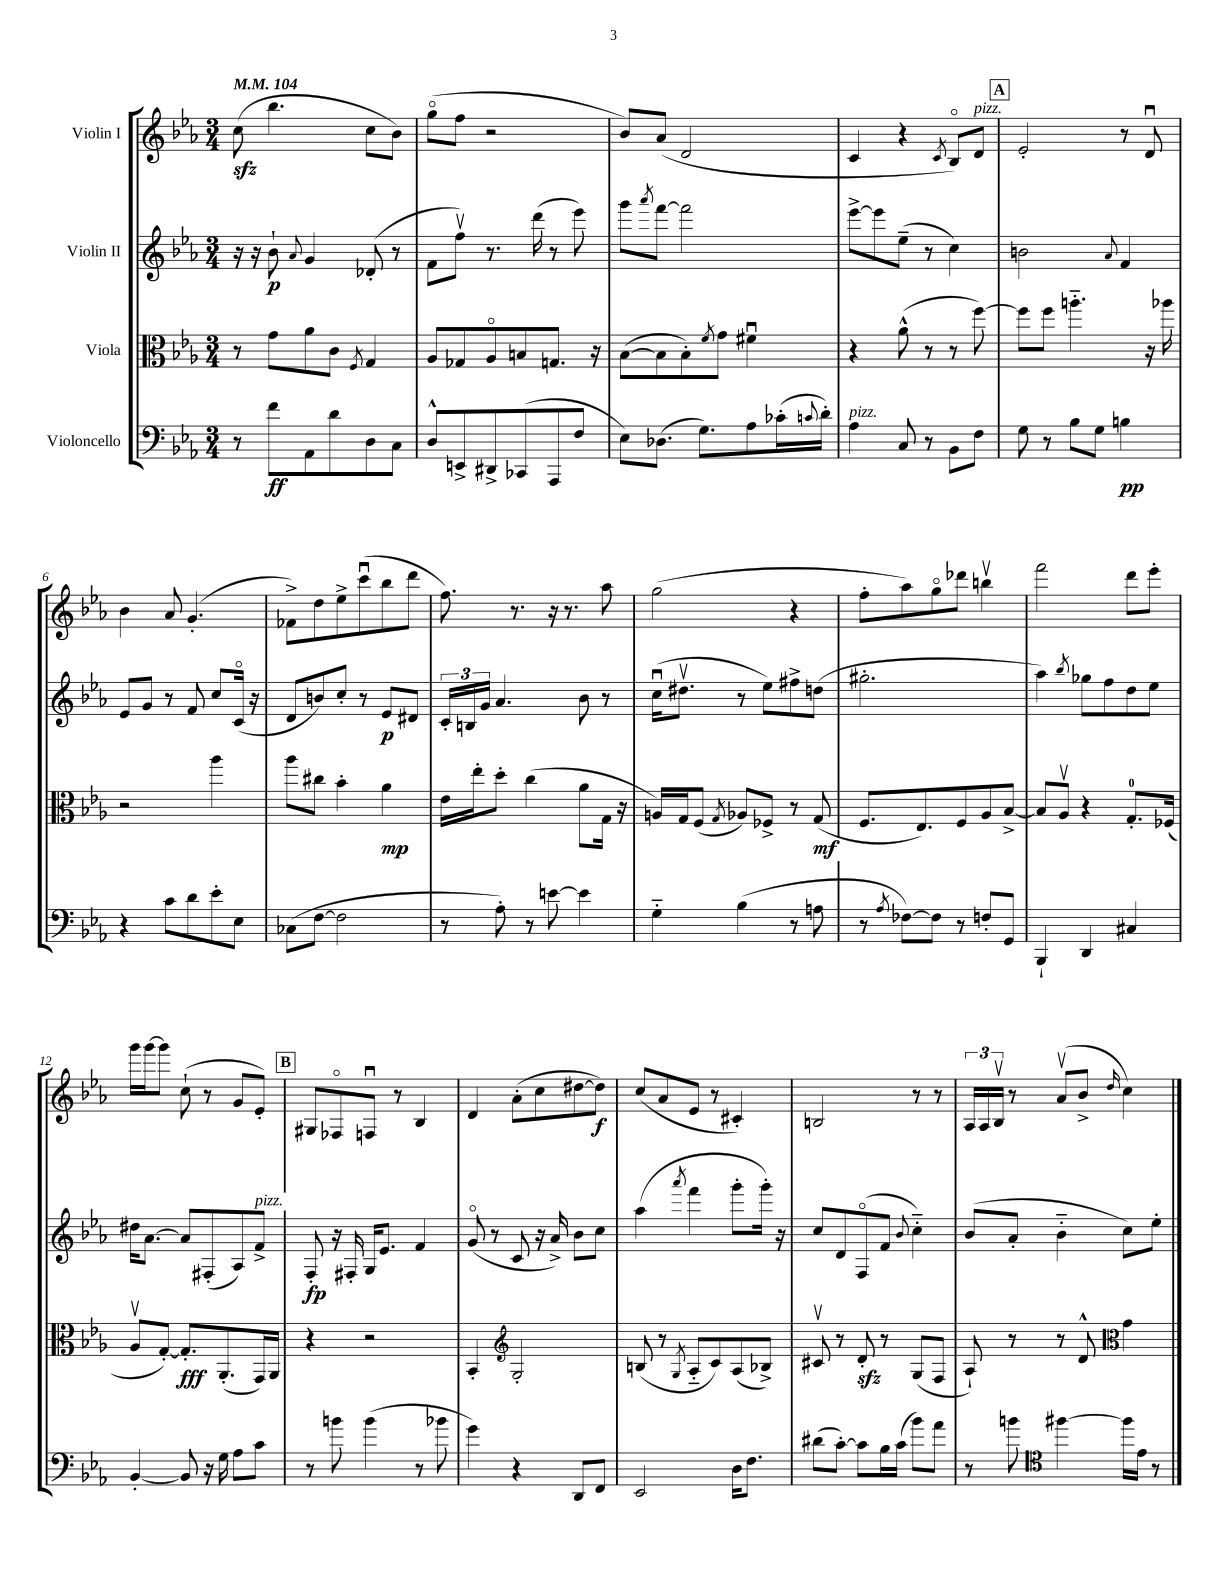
<<
\new StaffGroup <<
\new Staff = "s0" \with { instrumentName = "Violin I" } {
    \clef treble \key ees \major \numericTimeSignature \time 3/4 \tempo 4 = 104
    c''8\sfz( bes''4. c''8 bes'8) |
    g''8\flageolet( f''8 r2 |
    bes'8) aes'8( d'2 |
    c'4 r4 \acciaccatura { c'8 } bes8\flageolet) d'8^\markup { \italic "pizz." } |
    \mark \markup { \box "A" } ees'2-. r8 d'8\downbow |
    bes'4 aes'8 g'4.-.( |
    fes'8->) d''8 ees''8-> c'''8\downbow( bes''8 d'''8 |
    f''8.) r8. r16 r8. aes''8 |
    g''2( r4 |
    f''8-. aes''8) g''8\flageolet des'''8 b''4\upbow |
    f'''2 d'''8 ees'''8-. |
    g'''16 g'''16~ g'''8 c''8-!( r8 g'8 ees'8-.) |
    \mark \markup { \box "B" } gis8 fes8\flageolet f8\downbow r8 bes4 |
    d'4 aes'8-.( c''8 dis''8~ dis''8\f) |
    c''8( aes'8 ees'8 r8 cis'4-.) |
    b2 r8 r8 |
    \tuplet 3/2 { aes16 aes16 bes16\upbow } r8 aes'8\upbow( bes'8-> \grace { d''16 } c''4) \bar "|." |
}
\new Staff = "s1" \with { instrumentName = "Violin II" } {
    \clef treble \key ees \major \numericTimeSignature \time 3/4
    r16 r16 bes'8-!\p \appoggiatura { aes'8 } g'4 des'8-.( r8 |
    f'8 f''8\upbow) r8. d'''16( r8 ees'''8) |
    g'''8 \acciaccatura { aes'''8 } f'''8~ f'''2 |
    ees'''8~-> ees'''8 ees''8--( r8 c''4) |
    \mark \markup { \box "A" } b'2 \appoggiatura { aes'8 } f'4 |
    ees'8 g'8 r8 f'8 c''8 c'16\flageolet( r16 |
    d'8 b'8) c''8-. r8 ees'8\p dis'8 |
    \tuplet 3/2 { c'16-. b16 g'16 } aes'4. bes'8 r8 |
    c''16\downbow( dis''8.\upbow r8 ees''8) fis''8-> d''8( |
    gis''2.-. |
    aes''4) \acciaccatura { bes''8 } ges''8 f''8 d''8 ees''8 |
    dis''16 aes'8.~ aes'8 fis8-.( aes8) f'8->^\markup { \italic "pizz." } |
    \mark \markup { \box "B" } f8-.\fp r16 fis16-. g16 ees'8. f'4 |
    g'8\flageolet( r8 c'8 r16 aes'16->) bes'8 c''8 |
    aes''4( \acciaccatura { aes'''8 } f'''4 g'''8-. g'''16-.) r16 |
    c''8 d'8 f8\flageolet( f'8 \appoggiatura { bes'8 } c''4-_) |
    bes'8( aes'8-. bes'4-_ c''8) ees''8-. \bar "|." |
}
\new Staff = "s2" \with { instrumentName = "Viola" } {
    \clef alto \key ees \major \numericTimeSignature \time 3/4
    r8 g'8 aes'8 c'8 \acciaccatura { f8 } g4 |
    aes8 ges8 aes8\flageolet b8 g8. r16 |
    bes8~( bes8 bes8-.) \acciaccatura { f'8 } g'8 fis'4\downbow |
    r4 aes'8-^( r8 r8 f''8~) |
    \mark \markup { \box "A" } f''8 f''8 a''4.-_ r16 aes''16 |
    r2 aes''4 |
    aes''8 cis''8 bes'4-. aes'4\mp |
    ees'16 ees''16-. d''8-. c''4( aes'8 g16 r16 |
    a16) g16 f8( \acciaccatura { g8 } aes8) fes8-> r8 g8\mf( |
    f8. ees8.) f8 aes8 bes8~-> |
    bes8 aes8\upbow r4 g8.-0-. fes16( |
    aes8\upbow g8~-.) g8.-.\fff aes,8.-.( g,16) aes,16 |
    \mark \markup { \box "B" } r4 r2 |
    bes,4-. \clef treble g2-. |
    b8( r8 \acciaccatura { g8 } aes8-_ c'8) aes8( bes8->) |
    cis'8\upbow r8 d'8-.\sfz r8 g8( f8 |
    aes8-!) r8 r8 d'8-^ \clef alto g'4 \bar "|." |
}
\new Staff = "s3" \with { instrumentName = "Violoncello" } {
    \clef bass \key ees \major \numericTimeSignature \time 3/4
    r8 f'8\ff aes,8 d'8 d8 c8 |
    d8-^ e,8-> dis,8-> ces,8( aes,,8 f8 |
    ees8) des8.( g8.) aes8 ces'16-.( \appoggiatura { c'8 } d'16-.) |
    aes4^\markup { \italic "pizz." } c8 r8 bes,8 f8 |
    \mark \markup { \box "A" } g8 r8 bes8 g8 b4\pp |
    r4 c'8 d'8 ees'8-. ees8 |
    ces8( f8~ f2 |
    r8 aes8-.) r8 e'8~ e'4 |
    g4-_ bes4( r8 a8 |
    r8 \acciaccatura { aes8 } fes8~) fes8 r8 f8-. g,8 |
    bes,,4-! d,4 cis4 |
    bes,4~-. bes,8 r16 g16 aes8 c'8 |
    \mark \markup { \box "B" } r8 b'8 b'4( r8 bes'8 |
    g'4) r4 d,8 f,8 |
    ees,2 d16 f8. |
    dis'8( c'8~-.) c'8 bes16 c'16( bes'8) aes'8 |
    r8 b'8 \clef tenor fis''4~ fis''16 ees'16 r8 \bar "|." |
}
>>
>>
